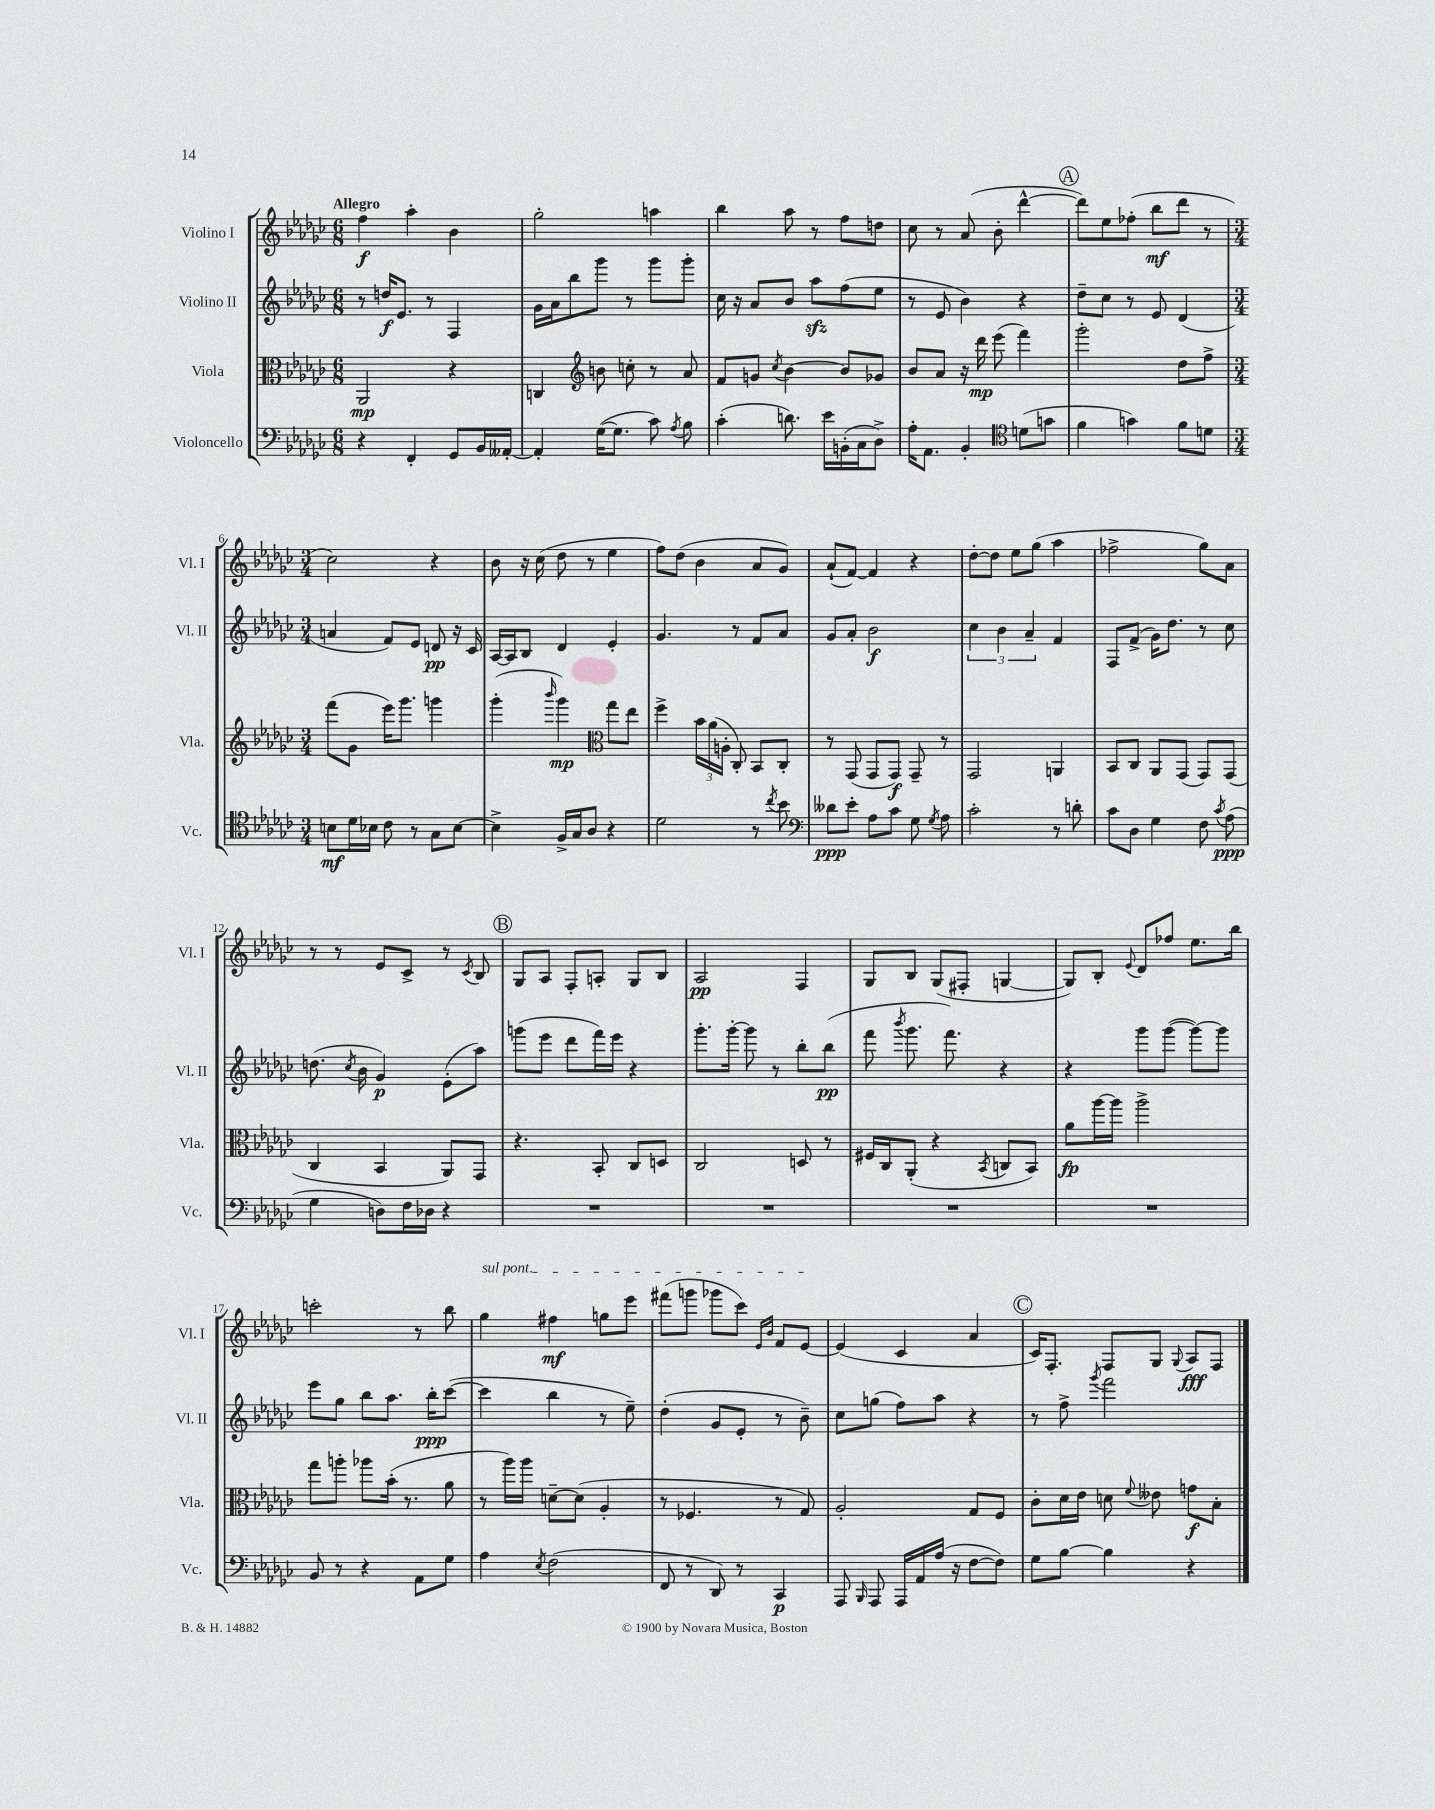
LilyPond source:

<<
\new StaffGroup <<
\new Staff = "s0" \with { instrumentName = "Violino I" shortInstrumentName = "Vl. I" } {
    \clef treble \key ges \major \numericTimeSignature \time 6/8 \tempo "Allegro"
    \autoBeamOff f''4\f aes''4-. bes'4 |
    ges''2-. a''4 |
    bes''4 aes''8 r8 f''8[ d''8] |
    ces''8 r8 aes'8( bes'8-. des'''4~-^ |
    \mark \markup { \circle "A" } des'''8[) ees''8 fes''8]-.( bes''8[\mf des'''8] r8 |
    \numericTimeSignature \time 3/4 ces''2) r4 |
    bes'8 r16 ces''16( des''8 r8 ees''4 |
    f''8[) des''8]( bes'4 aes'8[ ges'8]) |
    aes'8[-!( f'8]~) f'4 r4 |
    des''8[~-. des''8] ees''8[ ges''8]( aes''4 |
    fes''2-> ges''8[) aes'8] |
    r8 r8 ees'8[ ces'8]-> r8 \acciaccatura { ces'8 } bes8 |
    \mark \markup { \circle "B" } ges8[ aes8] f8[-. a8]-. ges8[ bes8] |
    aes2\pp f4 |
    ges8[ bes8] ges8[( fis8]-. g4~ |
    g8[) bes8]-. \appoggiatura { ees'8 } des'8[ fes''8] ees''8.[ bes''16] |
    c'''2-. r8 bes''8 |
    \once \override TextSpanner.bound-details.left.text = \markup { \italic "sul pont." } ges''4\startTextSpan fis''4\mf g''8[ ees'''8] |
    fis'''8[( g'''8] ges'''8[ ces'''8]) \grace { ees'16[ bes'16] } f'8[ ees'8]~\stopTextSpan |
    ees'4( ces'4 aes'4 |
    \mark \markup { \circle "C" } ces'16[) f8.]-. f8[ ges8] \appoggiatura { ges8 } aes8[\fff f8] \bar "|." |
}
\new Staff = "s1" \with { instrumentName = "Violino II" shortInstrumentName = "Vl. II" } {
    \clef treble \key ges \major \numericTimeSignature \time 6/8
    \autoBeamOff r8 d''16[\f ees'8.] r8 f4 |
    ges'16[ aes'16 bes''8 ges'''8] r8 ges'''8[ ges'''8]-. |
    ces''16 r16 aes'8[ bes'8] aes''8[\sfz f''8( ees''8] |
    r8 ees'8 bes'4) r4 |
    \mark \markup { \circle "A" } des''8[-- ces''8] r8 ees'8 des'4( |
    \numericTimeSignature \time 3/4 a'4 f'8[) ees'8] d'8\pp r16 ces'16 |
    aes16[~ aes16 bes8] des'4 ees'4-. |
    ges'4. r8 f'8[ aes'8] |
    ges'8[ aes'8]-. bes'2\f |
    \tuplet 3/2 { ces''4 bes'4 aes'4-- } f'4 |
    f8[ f'8]->( ges'16[) des''8.] r8 ces''8 |
    d''8.( \acciaccatura { ces''8 } bes'16 ges'4\p) ees'8[-.( aes''8]) |
    \mark \markup { \circle "B" } g'''8[( ees'''8] des'''8[ f'''16) ees'''16] r4 |
    ges'''8.[-. ges'''16]~-. ges'''8 r8 bes''8[-. bes''8]\pp( |
    f'''8 \acciaccatura { bes'''8 } ges'''8. f'''8.) r4 |
    r4 ges'''8[ ges'''8]~( ges'''8[~) ges'''8] |
    ees'''8[ ges''8] bes''8[ aes''8.] bes''16[-.\ppp ces'''8]~( |
    ces'''4 bes''4 r8 ees''8--) |
    des''4-.( ges'8[ ees'8]-. r8 bes'8--) |
    ces''8[ g''8]( f''8[) aes''8] r4 |
    \mark \markup { \circle "C" } r8 f''8-> \acciaccatura { ges'''8 } f'''2 \bar "|." |
}
\new Staff = "s2" \with { instrumentName = "Viola" shortInstrumentName = "Vla." } {
    \clef alto \key ges \major \numericTimeSignature \time 6/8
    \autoBeamOff aes,2\mp r4 |
    c4 \clef treble b'8 c''8-. r8 aes'8 |
    f'8[ g'8] \acciaccatura { ces''8 } bes'4~ bes'8[ ges'8] |
    bes'8[ aes'8] r16 des'''16\mp ees'''8( f'''4) |
    \mark \markup { \circle "A" } ges'''2-. des''8[ f''8]-> |
    \numericTimeSignature \time 3/4 f'''8[( ges'8] ees'''16[) ges'''8.] g'''4 |
    ges'''4-.( \grace { bes'''16 } ges'''4\mp) \clef alto ges''8[ ees''8] |
    f''4-> \tuplet 3/2 { bes'16[ aes'16( a16]-. } ces8-.) bes,8[ ces8]-. |
    r8 ges,8( ges,8[ ges,8]\f) ges,8-- r8 |
    ges,2 a,4 |
    bes,8[ ces8] aes,8[ ges,8]( ges,8[) ges,8]( |
    ces4 bes,4 aes,8[) ges,8] |
    \mark \markup { \circle "B" } r4. bes,8-. ces8[ d8] |
    ces2 d8 r8 |
    fis16[ ces16 aes,8]-.( r4 \acciaccatura { bes,8 } c8[ bes,8]) |
    aes'8[\fp aes''16~ aes''16] aes''2-> |
    ges''8[ a''8]-. aes''8[ bes'16]-.( r8. aes'8 |
    r8 aes''16[) aes''16] d'8[~-- d'8]( aes4-. |
    r8 fes4. r8 ges8) |
    aes2-. ges8[ f8] |
    \mark \markup { \circle "C" } ces'8[-. des'16 ees'16] d'8 \appoggiatura { f'8 } eeses'8 g'8[\f bes8]-. \bar "|." |
}
\new Staff = "s3" \with { instrumentName = "Violoncello" shortInstrumentName = "Vc." } {
    \clef bass \key ges \major \numericTimeSignature \time 6/8
    \autoBeamOff r4 f,4-. ges,8[ bes,16 aeses,16]~-. |
    aeses,4-. ges16[~( ges8.] ces'8) \acciaccatura { aes8 } bes8 |
    ces'4-.( d'8.) ees'16[ b,16-.( ces16 des8]->) |
    aes16[-. aes,8.] bes,4-. \clef tenor d'8[( g'8] |
    \mark \markup { \circle "A" } f'4 g'4) f'8[ d'8] |
    \numericTimeSignature \time 3/4 b8[\mf des'16 bes16] ces'8 r8 ges8[ bes8]~ |
    bes4-> f16[-> ges16 aes8] r4 |
    des'2 r8 \acciaccatura { ces''8 } bes'8 |
    \clef bass deses'8[\ppp ees'8]-. aes8[ ces'8] ges8 \acciaccatura { ges8 } aes8 |
    ces'2-. r8 d'8-. |
    ces'8[ des8] ges4 f8 \acciaccatura { ces'8 } aes8\ppp( |
    ges4 d8[) f16 des16] r4 |
    \mark \markup { \circle "B" } R2. |
    R2. |
    R2. |
    R2. |
    bes,8 r8 r4 aes,8[ ges8] |
    aes4 \acciaccatura { ees8 } f2( |
    f,8 r8 des,8) r8 ces,4\p |
    aes,,8 \grace { bes,,16 } aes,,8 aes,,16[ aes,16 aes16]( r16 f8[~ f8]) |
    \mark \markup { \circle "C" } ges8[ bes8]~ bes4 r4 \bar "|." |
}
>>
>>
